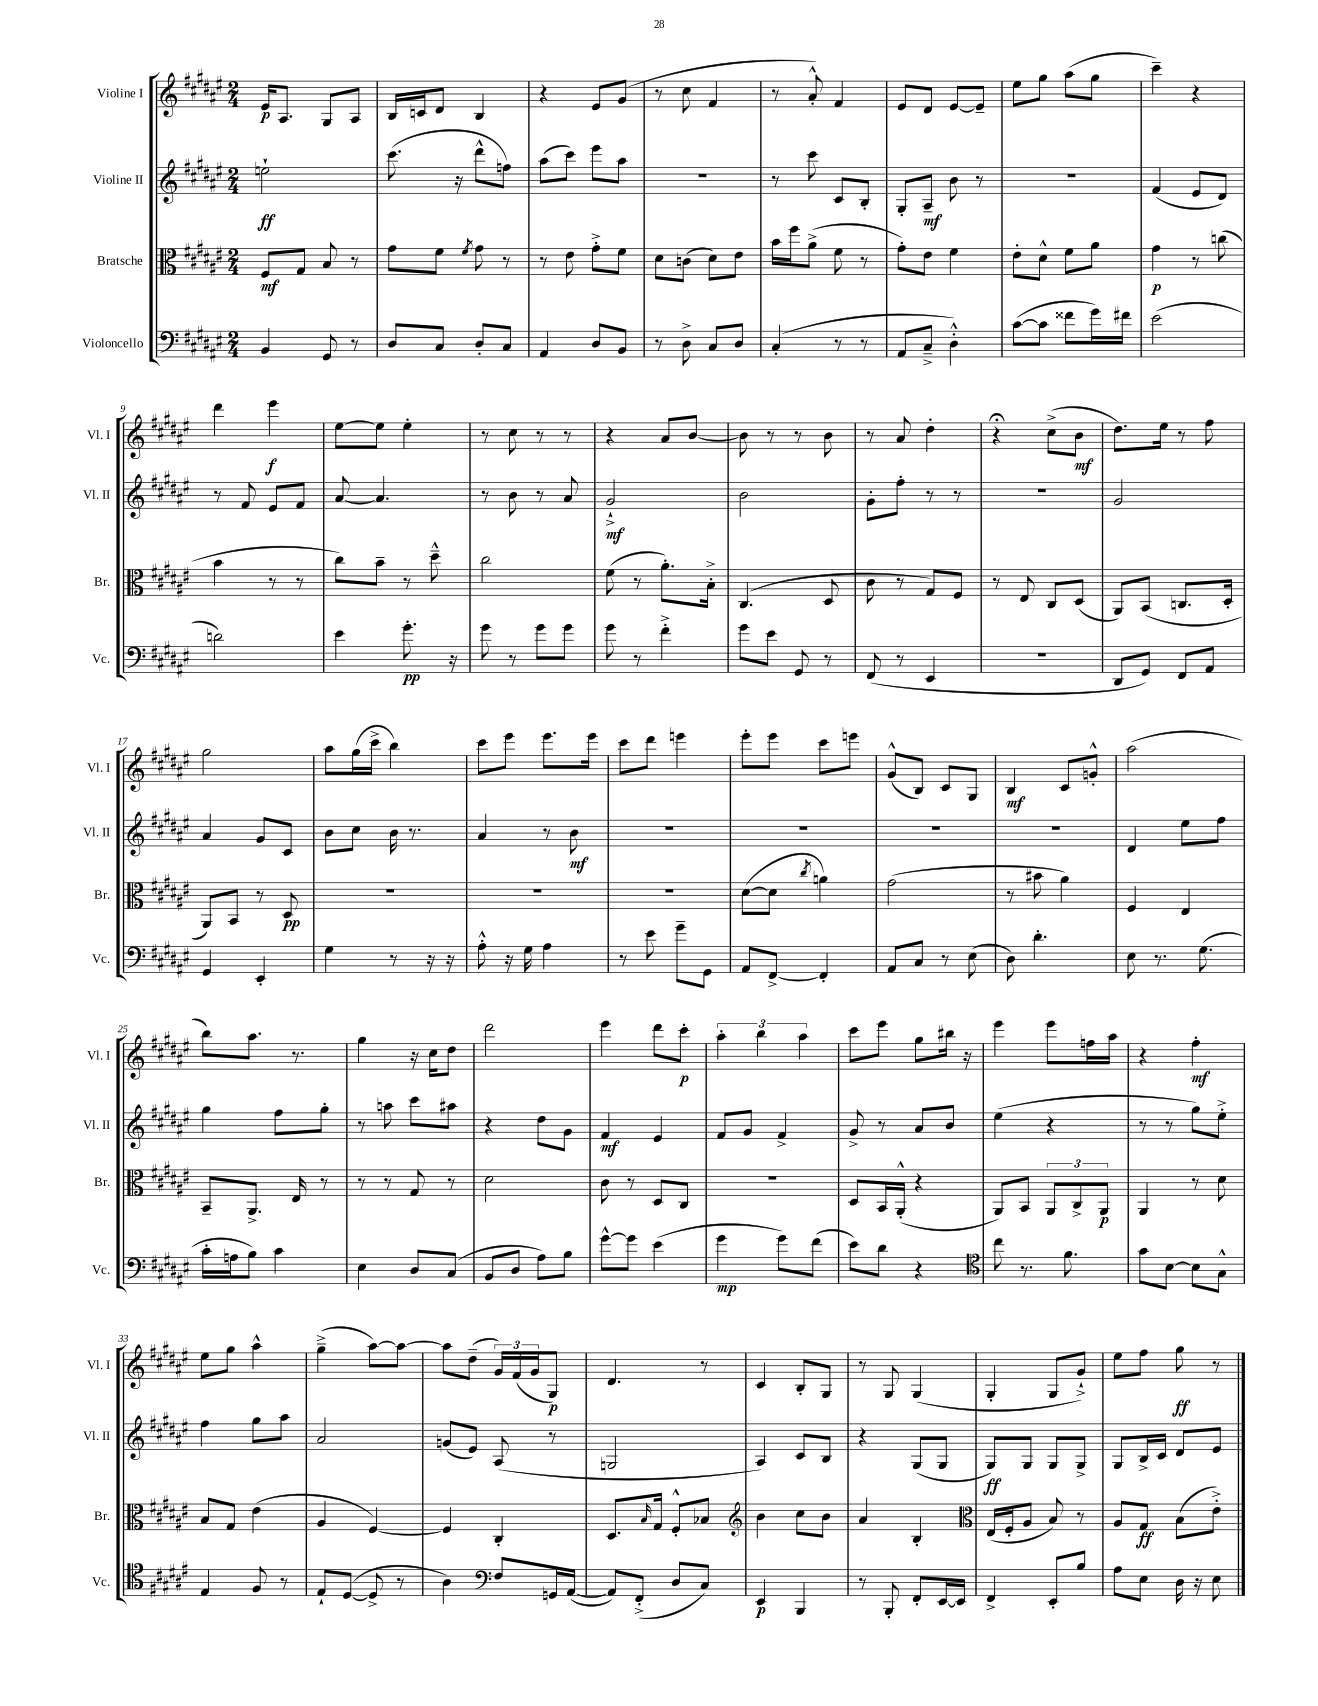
<<
\new StaffGroup <<
\new Staff = "s0" \with { instrumentName = "Violine I" shortInstrumentName = "Vl. I" } {
    \clef treble \key fis \major \numericTimeSignature \time 2/4
    eis'16\p ais8. gis8 ais8 |
    b16 c'16 dis'8 b4 |
    r4 eis'8 gis'8( |
    r8 cis''8 fis'4 |
    r8 ais'8-.-^) fis'4 |
    eis'8 dis'8 eis'8~ eis'8-- |
    eis''8 gis''8 ais''8( gis''8 |
    cis'''4--) r4 |
    dis'''4 eis'''4\f |
    eis''8~ eis''8 eis''4-. |
    r8 cis''8 r8 r8 |
    r4 ais'8 b'8~ |
    b'8 r8 r8 b'8 |
    r8 ais'8 dis''4-. |
    r4\fermata cis''8->( b'8\mf |
    dis''8.) eis''16 r8 fis''8 |
    gis''2 |
    ais''8 gis''16( cis'''16-> b''4) |
    cis'''8 eis'''8 eis'''8. eis'''16 |
    cis'''8 dis'''8 e'''4 |
    eis'''8-. eis'''8 cis'''8 e'''8 |
    gis'8-^( b8) cis'8 gis8 |
    b4\mf cis'8 g'8-.-^ |
    ais''2( |
    b''8) ais''8. r8. |
    gis''4 r16 cis''16 dis''8 |
    dis'''2 |
    eis'''4 dis'''8 cis'''8-.\p |
    \tuplet 3/2 { ais''4-. b''4 ais''4 } |
    cis'''8 eis'''8 gis''8 bis''16 r16 |
    eis'''4 eis'''8 f''16 ais''16 |
    r4 fis''4-.\mf |
    eis''8 gis''8 ais''4-^ |
    gis''4--->( ais''8~) ais''8~ |
    ais''8 dis''8--( \tuplet 3/2 { gis'16) fis'16( gis'16 } gis8\p) |
    dis'4. r8 |
    cis'4 b8-. gis8 |
    r8 gis8 gis4( |
    gis4-. gis8 gis'8-!->) |
    eis''8 fis''8 gis''8\ff r8 \bar "|." |
}
\new Staff = "s1" \with { instrumentName = "Violine II" shortInstrumentName = "Vl. II" } {
    \clef treble \key fis \major \numericTimeSignature \time 2/4
    e''2-!\ff |
    cis'''8.( r16 dis'''8-^ f''8) |
    ais''8( cis'''8) eis'''8 ais''8 |
    r2 |
    r8 cis'''8 cis'8 b8-. |
    gis8-. ais8--\mf b'8 r8 |
    r2 |
    fis'4( eis'8 dis'8) |
    r8 fis'8 eis'8 fis'8 |
    ais'8~ ais'4. |
    r8 b'8 r8 ais'8 |
    gis'2-!->\mf |
    b'2 |
    gis'8-. fis''8-. r8 r8 |
    R2 |
    gis'2 |
    ais'4 gis'8 cis'8 |
    b'8 cis''8 b'16 r8. |
    ais'4 r8 b'8\mf |
    R2 |
    R2 |
    R2 |
    R2 |
    dis'4 eis''8 fis''8 |
    gis''4 fis''8 gis''8-. |
    r8 a''8 cis'''8 ais''8 |
    r4 dis''8 gis'8 |
    fis'4\mf eis'4 |
    fis'8 gis'8 fis'4-> |
    gis'8-> r8 ais'8 b'8 |
    eis''4( r4 |
    r8 r8 gis''8) eis''8-.-> |
    fis''4 gis''8 ais''8 |
    ais'2 |
    g'8( eis'8) ais8( r8 |
    g2 |
    ais4) cis'8 b8 |
    r4 gis8( gis8 |
    gis8\ff) gis8 gis8 gis8-> |
    gis8 b16-> cis'16 dis'8 eis'8 \bar "|." |
}
\new Staff = "s2" \with { instrumentName = "Bratsche" shortInstrumentName = "Br." } {
    \clef alto \key fis \major \numericTimeSignature \time 2/4
    fis8\mf gis8 b8 r8 |
    gis'8 fis'8 \acciaccatura { fis'8 } gis'8 r8 |
    r8 eis'8 gis'8-.-> fis'8 |
    dis'8 c'8( dis'8) eis'8 |
    b'16 fis''16 ais'8->( fis'8 r8 |
    gis'8-.) eis'8 fis'4 |
    eis'8-. dis'8-^ fis'8 ais'8 |
    gis'4\p r8 c''8( |
    b'4 r8 r8 |
    cis''8) b'8-- r8 dis''8---^ |
    cis''2 |
    fis'8( r8 ais'8.-.) b16-.-> |
    cis4.( dis8 |
    cis'8 r8 gis8) fis8 |
    r8 eis8 cis8 dis8( |
    ais,8) b,8( c8. dis16-. |
    ais,8) b,8 r8 dis8\pp |
    R2 |
    R2 |
    R2 |
    dis'8~( dis'8 \acciaccatura { cis''8 } a'4) |
    gis'2( |
    r8 bis'8 ais'4) |
    fis4 eis4 |
    b,8-- ais,8.-> eis16 r8 |
    r8 r8 gis8 r8 |
    dis'2 |
    cis'8 r8 dis8 cis8 |
    r2 |
    dis8 b,16 ais,16-.-^( r4 |
    ais,8) b,8 \tuplet 3/2 { ais,8 cis8-> ais,8\p } |
    ais,4 r8 dis'8 |
    b8 gis8 eis'4( |
    ais4 fis4~) |
    fis4 cis4-. |
    dis8. \grace { b16 } gis16 fis8-.-^ bes8 |
    \clef treble b'4 cis''8 b'8 |
    ais'4 b4-. |
    \clef alto eis16( fis16-. ais8 b8) r8 |
    ais8 gis8\ff b8( eis'8-.->) \bar "|." |
}
\new Staff = "s3" \with { instrumentName = "Violoncello" shortInstrumentName = "Vc." } {
    \clef bass \key fis \major \numericTimeSignature \time 2/4
    b,4 gis,8 r8 |
    dis8 cis8 dis8-. cis8 |
    ais,4 dis8 b,8 |
    r8 dis8-> cis8 dis8 |
    cis4-.( r8 r8 |
    ais,8 cis8---> dis4-.-^) |
    cis'8~( cis'8 fisis'8 gis'16) fis'16 |
    eis'2( |
    d'2) |
    eis'4 gis'8.-.\pp r16 |
    gis'8 r8 gis'8 gis'8 |
    gis'8 r8 fis'4-.-> |
    gis'8 eis'8 gis,8 r8 |
    fis,8( r8 eis,4 |
    R2 |
    dis,8 gis,8) fis,8 ais,8 |
    gis,4 eis,4-. |
    gis4 r8 r16 r16 |
    ais8-.-^ r16 gis16 ais4 |
    r8 eis'8 gis'8-- gis,8 |
    ais,8 fis,8~-> fis,4-. |
    ais,8 cis8 r8 eis8( |
    dis8) dis'4.-. |
    eis8 r8. gis8.( |
    cis'16-. a16 b8) cis'4 |
    eis4 dis8 cis8( |
    b,8 dis8 ais8) b8 |
    gis'8~-^ gis'8 eis'4( |
    gis'4\mp gis'8) fis'8( |
    eis'8) dis'8 r4 |
    \clef tenor cis''8 r8. fis'8. |
    gis'8 b8~ b8 gis8-^ |
    eis4 fis8 r8 |
    eis8-! dis8~( dis8-> r8 |
    ais4) \clef bass fis8 g,16 ais,16~( |
    ais,8) fis,8-.->( dis8 cis8) |
    eis,4\p b,,4 |
    r8 b,,8-. fis,8-. eis,16~ eis,16 |
    fis,4-> eis,8-. b8 |
    ais8 eis8 dis16 r16 eis8 \bar "|." |
}
>>
>>
